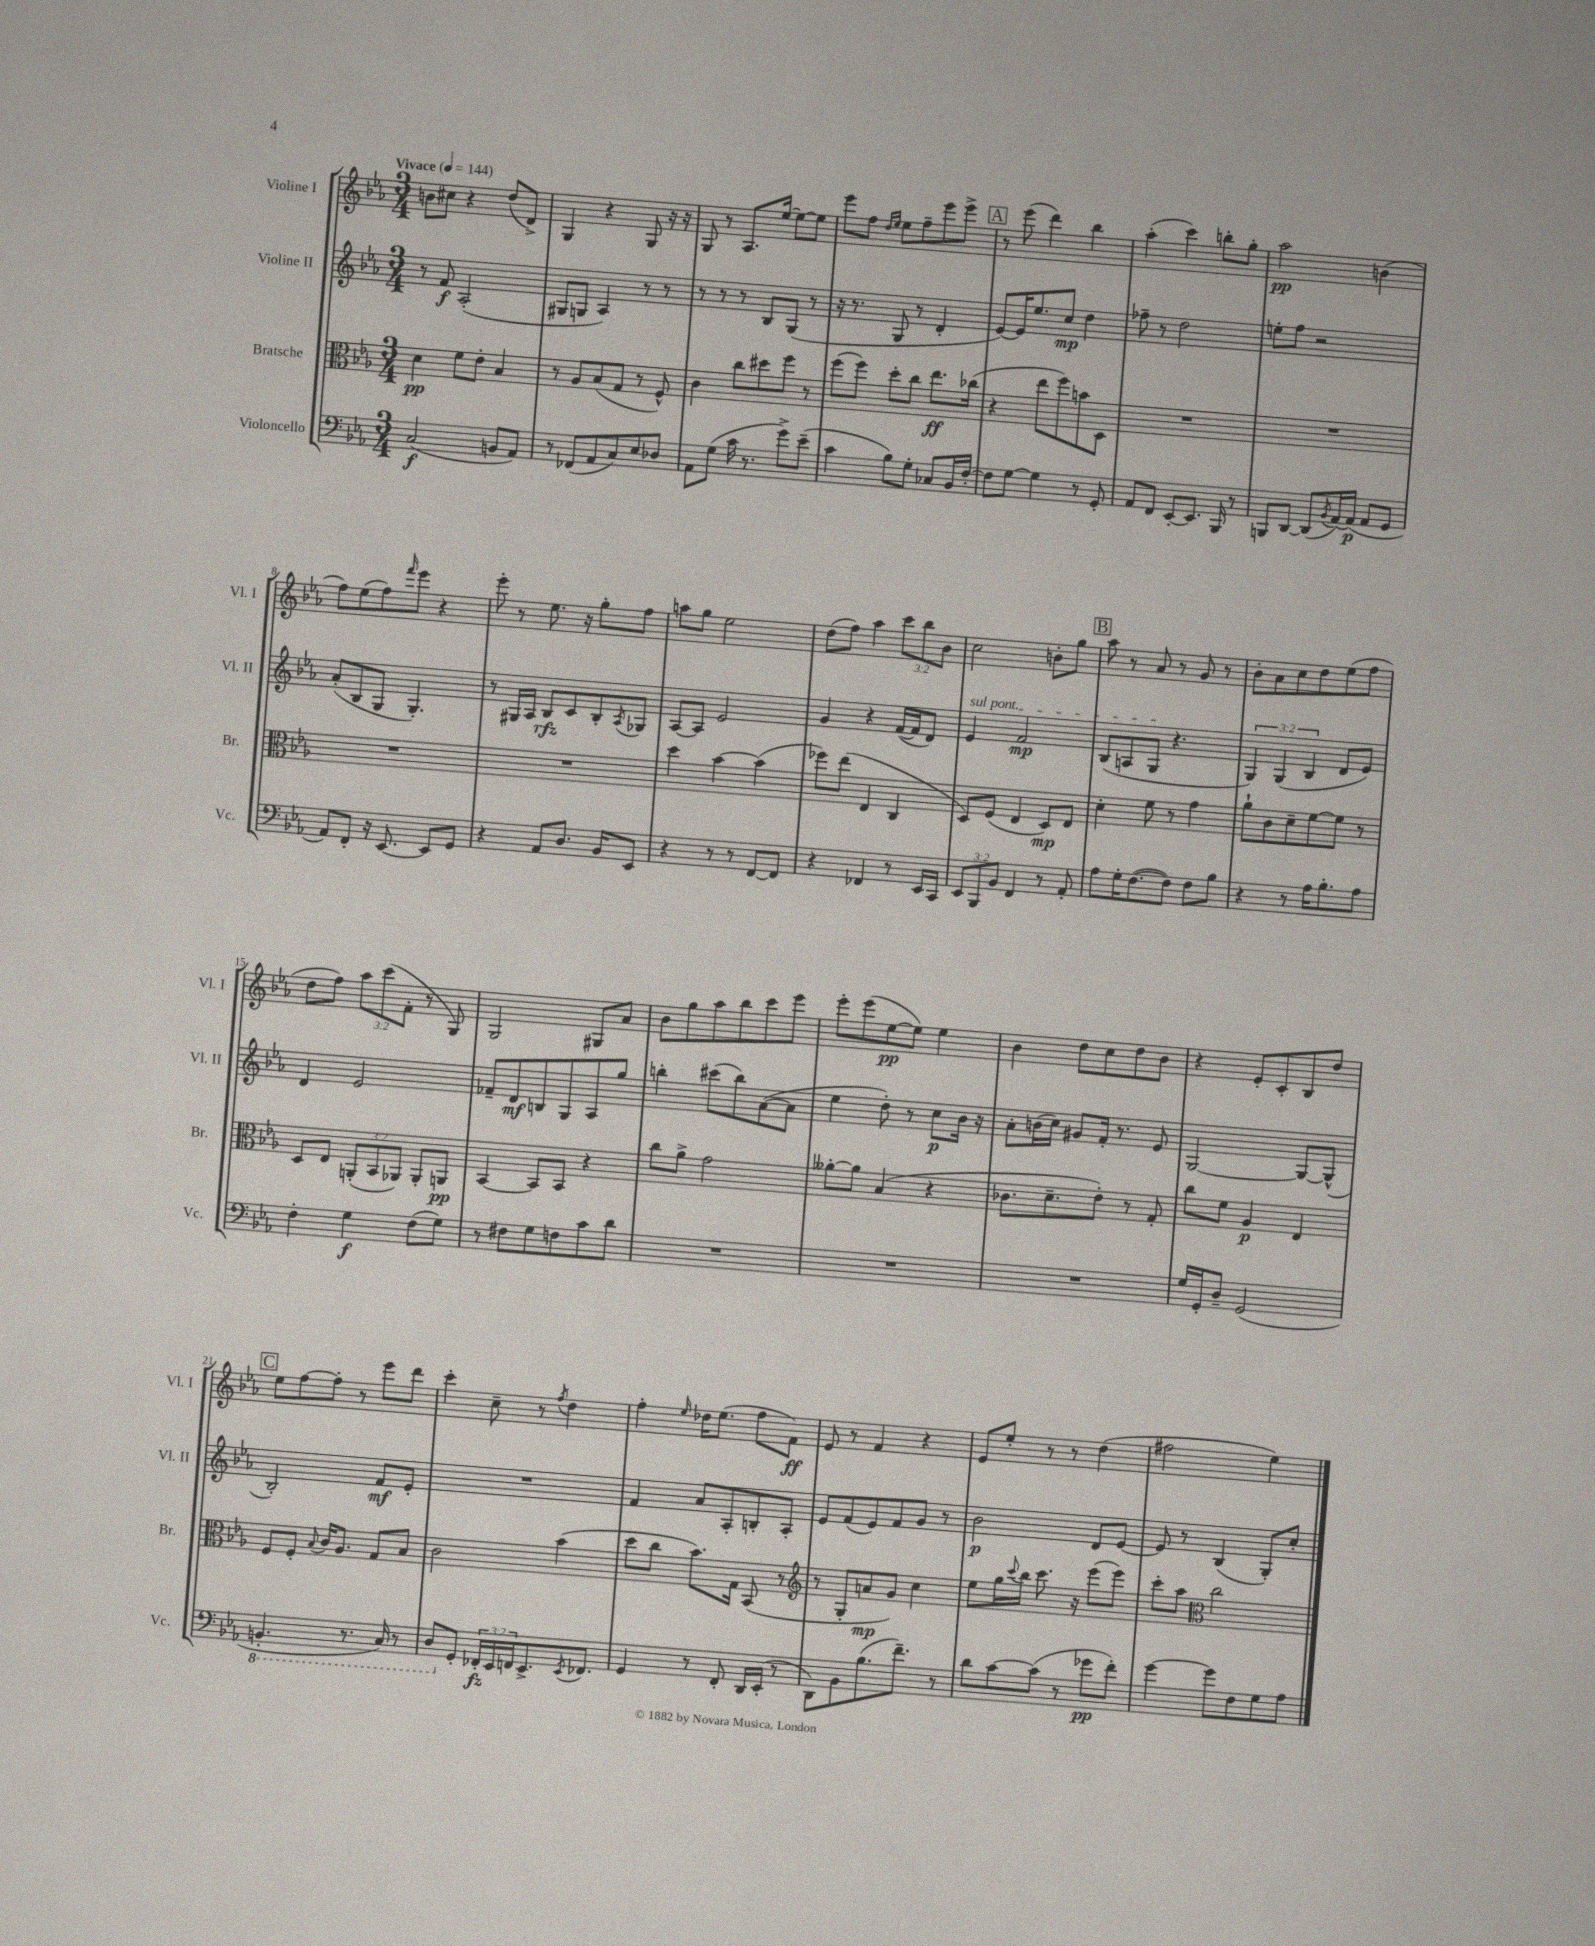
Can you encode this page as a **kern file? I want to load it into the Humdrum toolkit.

**kern	**dynam	**kern	**dynam	**kern	**dynam	**kern	**dynam
*part4	*part4	*part3	*part3	*part2	*part2	*part1	*part1
*staff4	*staff4	*staff3	*staff3	*staff2	*staff2	*staff1	*staff1
*I"Violoncello	*	*I"Bratsche	*	*I"Violine II	*	*I"Violine I	*
*I'Vc.	*	*I'Br.	*	*I'Vl. II	*	*I'Vl. I	*
*clefF4	*	*clefC3	*	*clefG2	*	*clefG2	*
*k[b-e-a-]	*	*k[b-e-a-]	*	*k[b-e-a-]	*	*k[b-e-a-]	*
*M3/4	*	*M3/4	*	*M3/4	*	*M3/4	*
*MM144	*	*MM144	*	*MM144	*	*MM144	*
=1	=1	=1	=1	=1	=1	=1	=1
!	!	!	!	!	!	!LO:TX:a:B:t=Vivace	!
(2C/	f	4d\	pp	8r	.	8bn\L	.
.	.	.	.	8f/	f	8cc#X\J	.
.	.	8f\L	.	(2A-'/	.	4r	.
.	.	8e-'\J	.	.	.	.	.
8BBn/L	.	4B-/	.	.	.	(8dd/L	.
8AA-/J)	.	.	.	.	.	8d^/J)	.
=2	=2	=2	=2	=2	=2	=2	=2
8r	.	8r	.	8G#X/L	.	4G/	.
(8FF-X/L	.	8A-/L	.	8Gn/J	.	.	.
8AA-/	.	(8B-/	.	4A-/)	.	4r	.
8C/)	.	8G/J	.	.	.	.	.
8E-/	.	8r	.	8r	.	8G/	.
8D-X/J	.	8F^^/)	.	8r	.	16r	.
.	.	.	.	.	.	16r	.
=3	=3	=3	=3	=3	=3	=3	=3
8AA-\L	.	4c\	.	8r	.	8G/	.
(8G\J	.	.	.	8r	.	8r	.
16c\	.	8cc\L	.	8r	.	8.A-/L	.
8.r	.	.	.	.	.	.	.
.	.	8dd#X\	.	8B-/L	.	.	.
.	.	.	.	.	.	[16ee-/Jk	.
8g^\L)	.	8ff\J	.	(8G/J	.	8ee-\L_	.
(8e-~\J	.	8r	.	8r	.	8ee-\J]	.
=4	=4	=4	=4	=4	=4	=4	=4
4c\	.	(8ff\L	.	16r	.	8eee-\L	.
.	.	.	.	8.r	.	.	.
.	.	8ff\J)	.	.	.	8ff\J	.
.	.	.	.	.	.	16qqdd/LL	.
.	.	.	.	.	.	16qqee-/JJ	.
8B-\L)	.	8dd'\L	.	8G/	.	8ee-\L	.
8G'\J	.	8cc\J	.	8r	.	8ff~\	.
8C-X/L	.	8.ee-\L	ff	4d'/	.	8eee-\	.
16BB-/L	.	.	.	.	.	8eee-^\J	.
[16F'/JJ	.	(16cc-X\Jk	.	.	.	.	.
!!LO:REH:place=s1:t=A
=5	=5	=5	=5	=5	=5	=5	=5
8F\L]	.	4r	.	[8e-/L)	.	8r	.
[8G\J	.	.	.	16e-/K]	.	(8eee-\	.
.	.	.	.	8.ee-/	.	.	.
4G\]	.	8ee-\L	.	.	.	4ddd\)	.
.	.	8ff\)	.	8cc/J	mp	.	.
8r	.	8bn\	.	4dd\	.	4bb-\	.
8GG'/	.	8D\J	.	.	.	.	.
=6	=6	=6	=6	=6	=6	=6	=6
8AA-/L	.	2.r	.	8ff-X~\	.	(4aa-'\	.
8FF/J	.	.	.	8r	.	.	.
[8EE-'/L	.	.	.	2dd\	.	4ccc\)	.
8.EE-/J]	.	.	.	.	.	.	.
.	.	.	.	.	.	8bbn'\L	.
16BBB-/	.	.	.	.	.	.	.
8r	.	.	.	.	.	8gg'\J	.
=7	=7	=7	=7	=7	=7	=7	=7
8BBBn/L	.	2.r	.	8een'\L	.	2aa-\	pp
[8DD/J	.	.	.	8ff\J	.	.	.
(8DD/L]	.	.	.	2r	.	.	.
8qBB-/	.	.	.	.	.	.	.
[16AA-/L)	.	.	.	.	.	.	.
(16AA-/JJ]	p	.	.	.	.	.	.
8AA-/L	.	.	.	.	.	(4bn\	.
8GG/J	.	.	.	.	.	.	.
!!LO:LB:g=z
=8	=8	=8	=8	=8	=8	=8	=8
8AA-/L)	.	2.r	.	(8a-'/L	.	8ff\L)	.
8FF'/J	.	.	.	8B-/	.	(8ee-\	.
16r	.	.	.	8G/J	.	8ff\)	.
[8.EE-/	.	.	.	.	.	.	.
.	.	.	.	.	.	16qqfff/	.
.	.	.	.	4.G'/)	.	8eee-\J	.
8EE-/L]	.	.	.	.	.	4r	.
8GG/J	.	.	.	.	.	.	.
=9	=9	=9	=9	=9	=9	=9	=9
4r	.	2.r	.	8r	.	8eee-'\	.
.	.	.	.	16G#X/LL	.	8r	.
.	.	.	.	16A-/JJ	.	.	.
8AA-/L	.	.	.	8B-/L	rfz	8.ee-\	.
8.D/J	.	.	.	8c/	.	.	.
.	.	.	.	.	.	16r	.
.	.	.	.	8B-'/	.	8gg'\L	.
16BB-/KL	.	.	.	.	.	.	.
.	.	.	.	8qA-/	.	.	.
8EE-/J	.	.	.	8G-X/J	.	8ff\J	.
=10	=10	=10	=10	=10	=10	=10	=10
4r	.	4dd\	.	[8A-/L	.	8aan\L	.
.	.	.	.	8A-/J]	.	8gg\J	.
8r	.	[4b-\	.	2e-/	.	2ee-\	.
8r	.	.	.	.	.	.	.
[8FF/L	.	(4b-\]	.	.	.	.	.
8FF/J]	.	.	.	.	.	.	.
=11	=11	=11	=11	=11	=11	=11	=11
4r	.	8ff-X\L)	.	4g/	.	(8dd\L	.
.	.	(8ee-\J	.	.	.	8ff\J)	.
4FF-X/	.	4E-/	.	4r	.	4aa-\	.
8r	.	4C/	.	([16f/LL	.	12ccc\L	.
.	.	.	.	16f/J]	.	.	.
.	.	.	.	.	.	12bb-\	.
16EE-/LL	.	.	.	8d/J)	.	.	.
.	.	.	.	.	.	12b-\J	.
16CC/JJ	.	.	.	.	.	.	.
=12	=12	=12	=12	=12	=12	=12	=12
!	!	!	!	!LO:TX:a:i:t=sul pont.	!	!	!
12EE-/L	.	8D/L)	.	4e-/	.	2cc\	.
12BBB-/	.	.	.	.	.	.	.
.	.	(8F/J	.	.	.	.	.
12BB-/J	.	.	.	.	.	.	.
4FF/	.	4E-/	.	2f/	mp	.	.
8r	.	8D/L)	mp	.	.	8bn'\L	.
8AA-'/	.	8E-/J	.	.	.	8gg\J	.
!!LO:REH:place=s1:t=B
=13	=13	=13	=13	=13	=13	=13	=13
8A-\L	.	4d'\	.	(8B-/L	.	8aa-\	.
16G'\K	.	.	.	8An/	.	8r	.
([8.F\	.	.	.	.	.	.	.
.	.	8f\	.	8G/J	.	8a-/	.
8F\J])	.	8r	.	4.r	.	8r	.
8F\L	.	4g\	.	.	.	8g/	.
8B-\J	.	.	.	.	.	8r	.
=14	=14	=14	=14	=14	=14	=14	=14
4r	.	8a-`\L	.	6G/)	.	8b-'\L	.
.	.	8c\	.	.	.	8a-\	.
.	.	.	.	(6G/	.	.	.
8r	.	8d~\	.	.	.	8cc\	.
.	.	.	.	6B-/	.	.	.
16A-\KL	.	[8f\	.	.	.	8dd\	.
8.B-'\	.	.	.	.	.	.	.
.	.	8f\J]	.	8d/L	.	(8ee-\	.
8A-\J	.	8r	.	8e-/J)	.	8ff\J	.
!!LO:LB:g=z
=15	=15	=15	=15	=15	=15	=15	=15
4F'\	.	8D/L	.	4d/	.	8dd\L	.
.	.	8E-/J	.	.	.	8ff\J)	.
4G\	f	(12AAn'/L	.	2e-/	.	12aa-\L	.
.	.	12BB-/	.	.	.	(12ccc\	.
.	.	12AA-X/J)	.	.	.	12f'\J	.
(8F\L	.	8AA-'/L	.	.	.	8r	.
8G\J)	.	8AAn/J	pp	.	.	8G/)	.
=16	=16	=16	=16	=16	=16	=16	=16
8r	.	[4BB-/	.	8f-X~/L	.	2G/	.
8F#X\L	.	.	.	8d/	mf	.	.
8G\	.	8BB-/L]	.	8Bn/	.	.	.
8Fn\	.	8BB-/J	.	8G/	.	.	.
8c\	.	4r	.	8A-/	.	8G#X/L	.
8d\J	.	.	.	8gg/J	.	8a-/J	.
=17	=17	=17	=17	=17	=17	=17	=17
2.r	.	8cc\L	.	4bbn'\	.	8b-\L	.
.	.	8a-^\J	.	.	.	8gg\	.
.	.	2g\	.	(8ccc#X\L	.	8aa-\	.
.	.	.	.	8bb\)	.	8bb-\	.
.	.	.	.	([8a-\	.	8ccc\	.
.	.	.	.	8a-\J]	.	8eee-\J	.
=18	=18	=18	=18	=18	=18	=18	=18
2.r	.	[8a--X'\L	.	4ee-\	.	8eee-'\L	.
.	.	8a--\J]	.	.	.	(8eee-\	.
.	.	(4B-/	.	8dd'\)	.	[8ee-\	pp
.	.	.	.	8r	.	8ee-\J])	.
.	.	4r	.	8cc\L	p	4ee-\	.
.	.	.	.	16b-\Jk	.	.	.
.	.	.	.	16r	.	.	.
=19	=19	=19	=19	=19	=19	=19	=19
2.r	.	8.c-X\L	.	8a-'\L	.	4b-\	.
.	.	.	.	(16bn\L	.	.	.
.	.	8.d~\	.	16cc\JJ)	.	.	.
.	.	.	.	8g#X/L	.	8dd\L	.
.	.	8e-'\J)	.	16f'/Jk	.	8cc\	.
.	.	.	.	8.r	.	.	.
.	.	8r	.	.	.	8dd\	.
.	.	8G'/	.	8e-/	.	8b-\J	.
=20	=20	=20	=20	=20	=20	=20	=20
16G/LL	.	8cc\L	.	[2G/	.	4r	.
16GG'/J	.	.	.	.	.	.	.
8D~/J	.	8f\J	.	.	.	.	.
(2GG/	.	4A-/	p	.	.	8e-'/L	.
.	.	.	.	.	.	8c'/	.
.	.	4E-/	.	8G/L_	.	8B-/	.
.	.	.	.	(8G^^/J]	.	8dd/J	.
!!LO:LB:g=z
!!LO:REH:place=s1:t=C
=21	=21	=21	=21	=21	=21	=21	=21
*8ba	*	*	*	*	*	*	*
4.BBBn'/	.	8F/L	.	2B-'/)	.	8ee-\L	.
.	.	8F'/J	.	.	.	[8ff\	.
.	.	8qqB-/	.	.	.	.	.
.	.	16c/KL	.	.	.	8ff'\J]	.
.	.	8.A-/J	.	.	.	.	.
8.r	.	.	.	.	.	8r	.
.	.	8G/L	.	8f/L	mf	8eee-\L	.
16CC/)	.	.	.	.	.	.	.
8r	.	8B-/J	.	8e-'/J	.	8ddd\J	.
=22	=22	=22	=22	=22	=22	=22	=22
8DD/L	.	2c\	.	2.r	.	4ccc'\	.
*X8ba	*	*	*	*	*	*	*
8GG'/J	.	.	.	.	.	.	.
24FF-X'/LL	fz	.	.	.	.	8cc~\	.
24EE-/	.	.	.	.	.	.	.
24FFn/J	.	.	.	.	.	.	.
8.EE-^/	.	.	.	.	.	8r	.
.	.	.	.	.	.	8qff/	.
.	.	(4b-\	.	.	.	4dd\	.
8qEE-/	.	.	.	.	.	.	.
8.FF-X/J	.	.	.	.	.	.	.
=23	=23	=23	=23	=23	=23	=23	=23
4GG/	.	8dd\L	.	4f/	.	4ff'\	.
.	.	8cc\J	.	.	.	.	.
.	.	.	.	.	.	16qqee-/	.
8r	.	8.b-\L)	.	8a-/L	.	16dd-X\KL	.
.	.	.	.	.	.	(8.ee-\J	.
8FF'/	.	.	.	8A-'/	.	.	.
.	.	16G\Jk	.	.	.	.	.
16DD/LL	.	(8BB-/	.	8Bn'/	.	8ff\L	.
(16EE-'/JJ	.	.	.	.	.	.	.
8r	.	8r	.	8A-'/J	.	8f\J)	ff
=24	=24	=24	=24	=24	=24	=24	=24
*	*	*clefG2	*	*	*	*	*
8DD\L)	.	8r	.	8e-/L	.	8e-/	.
8BB-\	.	8G'/L	.	(8f/	.	8r	.
(8.B-\	.	8an/	mp	8e-/)	.	4f/	.
.	.	8g/J)	.	8f/	.	.	.
8.f~\J)	.	.	.	.	.	.	.
.	.	4cc\	.	8g/J	.	4r	.
8r	.	.	.	8r	.	.	.
=25	=25	=25	=25	=25	=25	=25	=25
8d\L	.	8ee-\L	.	2b-\	p	8e-/L	.
[8c\	.	16gg\L	.	.	.	8ee-'/J	.
.	.	8qqccc/	.	.	.	.	.
.	.	16bb-\JJ	.	.	.	.	.
(8c\J]	.	8.ccc\	.	.	.	8r	.
8r	.	.	.	.	.	8r	.
.	.	16r	.	.	.	.	.
8g-X\L	pp	(8eee-\L	.	8d/L	.	(4dd\	.
8f'\J)	.	8eee-\J)	.	[8e-/J	.	.	.
=26	=26	=26	=26	=26	=26	=26	=26
[4g\	.	8ccc'\L	.	8e-/]	.	2ff#X\	.
.	.	8aa-\J	.	8r	.	.	.
*	*	*clefC3	*	*	*	*	*
8g\L]	.	2cc\	.	(4B-/	.	.	.
8F\	.	.	.	.	.	.	.
8G\	.	.	.	8G'/L)	.	4ee-\)	.
8A-\J	.	.	.	8cc'/J	.	.	.
==	==	==	==	==	==	==	==
*-	*-	*-	*-	*-	*-	*-	*-
